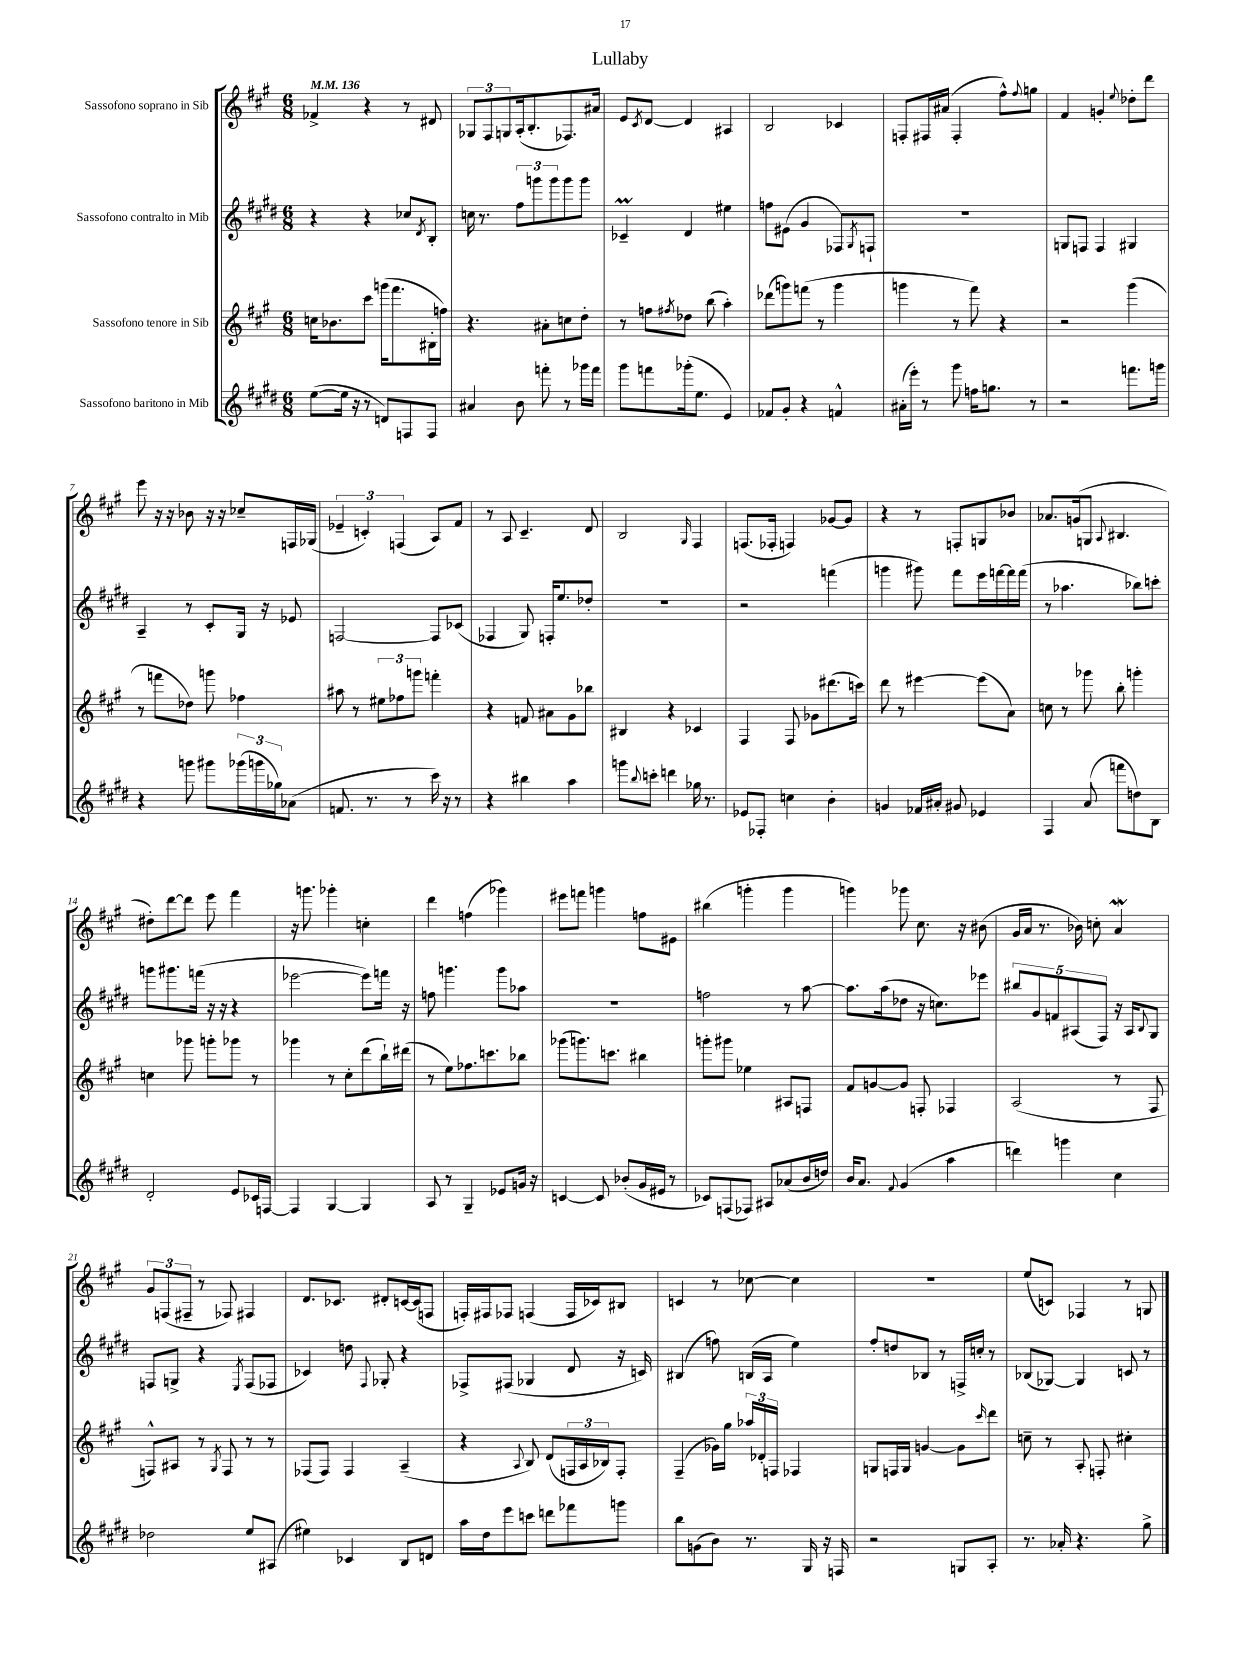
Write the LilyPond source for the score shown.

\header { title = "Lullaby" }
<<
\new StaffGroup <<
\new Staff = "s0" \with { instrumentName = "Sassofono soprano in Sib" } {
    \clef treble \key a \major \numericTimeSignature \time 6/8 \tempo 4 = 136
    fes'4-> r4 r8 dis'8 |
    \tuplet 3/2 { ges8 fis8 g8 } a16-.( b8.-. fes8.) ais'16 |
    e'8 \acciaccatura { cis'8 } d'8~ d'4 ais4 |
    b2 ces'4 |
    f8-. fis16 ais'16( fis4-. fis''8-^) \appoggiatura { fis''8 } g''8 |
    fis'4 g'4-. \appoggiatura { e''8 } des''8-. d'''8 |
    e'''8 r16 r16 bes'8 r16 r16 ces''8-- f16 ges16( |
    \tuplet 3/2 { ees'4-- c'4-.) f4( } a8) fis'8 |
    r8 a8 cis'4.-- d'8 |
    b2 \grace { gis16 } fis4 |
    f8.( fes16-. f4) ges'8~ ges'8 |
    r4 r8 f8-. g8 bes'8 |
    aes'8. g'16( g8 \appoggiatura { a8 } bis4. |
    dis''8-.) d'''8~ d'''8 e'''8 fis'''4 |
    r16 g'''8. ges'''4-. c''4-. |
    d'''4 f''4( ges'''4) |
    eis'''8 f'''8 g'''4 f''8 eis'8 |
    bis''4( g'''4-. g'''4 |
    g'''4) ges'''8 cis''8. r16 bis'8( |
    gis'16 a'16 r8. bes'16) c''8-. a'4\mordent |
    \tuplet 3/2 { gis'8 f8( fis8-- } r8 fes8) fis4 |
    d'8. ces'8. dis'8-. c'16~ c'16( f8 |
    f16-.) fis16 fes8 f4( f16 ces'16) bis8 |
    c'4 r8 ces''8~ ces''4 |
    R2. |
    e''8( c'8) fes4 r8 g8 \bar "|." |
}
\new Staff = "s1" \with { instrumentName = "Sassofono contralto in Mib" } {
    \clef treble \key e \major \numericTimeSignature \time 6/8
    r4 r4 ces''8 \acciaccatura { dis'8 } b8-. |
    c''16 r8. \tuplet 3/2 { fis''8 g'''8 g'''8 } g'''8 g'''8 |
    ces'4--\prall dis'4 eis''4 |
    f''8 eis'8( gis'4 fes8) \acciaccatura { gis8 } f8-! |
    R2. |
    g8 f8 f4 gis4 |
    a4-- r8 cis'8-. gis16 r16 ees'8 |
    f2~ f8 ces'8( |
    fes4 gis8) f16-. e''8. des''8-. |
    R2. |
    r2 f'''4( |
    g'''4 gis'''8) fis'''8 e'''16 f'''16~ f'''16 f'''16( |
    r8 aes''4. bes''8) c'''8-. |
    g'''8 gis'''8. f'''16( r16 r16 r4 |
    ees'''2~ ees'''8) f'''16 r16 |
    f''8 g'''4. g'''8 aes''8 |
    R2. |
    f''2 r8 a''8~ |
    a''8. a''16( des''8 r16 c''8.) ees'''8 |
    \tuplet 5/4 { bis''8 gis'8 f'8 ais8( fis8) } r16 ais16 \appoggiatura { b8 } gis8 |
    f8 g8-> r4 \acciaccatura { e8 } f8( fes8 |
    ces'4) d''8 \appoggiatura { fis8 } ges8-. r4 |
    fes8-> fis8( ges4 dis'8 r16 c'16) |
    bis4( f''8) b16( a16 e''4) |
    fis''8-. d''8 bes8 r8 f16-> c''16-. r8 |
    bes8( ges8~) ges4 c'8 r8 \bar "|." |
}
\new Staff = "s2" \with { instrumentName = "Sassofono tenore in Sib" } {
    \clef treble \key a \major \numericTimeSignature \time 6/8
    c''16 bes'8. cis'''8 g'''16( fis'''8. bis16-. f''16) |
    r4. ais'8-. c''8 d''8-. |
    r8 f''8 \acciaccatura { fis''8 } des''8 b''8( a''4-.) |
    des'''8( g'''8) f'''8( r8 g'''4 |
    g'''4 r8 fis'''8) r4 |
    r2 gis'''4( |
    r8 f'''8 des''8) g'''8 fes''4 |
    ais''8 r8 \tuplet 3/2 { eis''8 fes''8 g'''8 } f'''4-. |
    r4 f'8 ais'8 gis'8 bes''8 |
    bis4 r4 ces'4 |
    fis4 fis8 ges'8 dis'''8.( c'''16) |
    d'''8 r8 eis'''4~ eis'''8( a'8) |
    c''8 r8 ges'''8 b''8-. g'''4-. |
    c''4 ges'''8 g'''8-. ges'''8 r8 |
    ges'''4 r8 cis''8-. d'''8( b''16-!) dis'''16( |
    r8 e''8) fes''8. c'''8. bes''8 |
    ges'''8( g'''8.) c'''8. bis''4 |
    g'''8-. gis'''8 ees''4 ais8 f8 |
    fis'8 g'8~ g'8 f8-. fes4 |
    a2( r8 fis8 |
    f8-^) ais8 r8 \acciaccatura { gis8 } f8 r8 r8 |
    fes8( fes8) fes4 a4--( |
    r4 \appoggiatura { a8 } b8) d'8( \tuplet 3/2 { f16 a16 bes16) } f8-. |
    fis4--( ges'16) gis''16 \tuplet 3/2 { aes''16 des'16-. f16 } fes4 |
    g8 f16 g16 g'4~ g'8 \grace { cis'''16 } d'''8 |
    c''8-- r8 a8-. f8-. cis''4-. \bar "|." |
}
\new Staff = "s3" \with { instrumentName = "Sassofono baritono in Mib" } {
    \clef treble \key e \major \numericTimeSignature \time 6/8
    e''8~( e''16 r16 r8 d'8) f8 f8 |
    ais'4 b'8 f'''8-. r8 ges'''16 f'''16 |
    gis'''8 f'''8 ges'''16-.( e''8. e'4) |
    fes'8 gis'8-. r4 f'4-^ |
    ais'16-.( e'''16-.) r8 gis'''8 f''16 g''8. r8 |
    r2 f'''8. g'''16 |
    r4 g'''8 gis'''8 \tuplet 3/2 { ges'''16( g'''16 ges''16) } aes'8( |
    f'8. r8. r8 cis'''16) r16 r8 |
    r4 bis''4 a''4 |
    g'''8 \appoggiatura { b''8 } c'''8-. d'''4 ges''16 r8. |
    ees'8 fes8-. c''4 b'4-. |
    g'4 fes'16 ais'16-. gis'8 ees'4 |
    fis4 a'8( f'''8 d''8) b8 |
    dis'2-. e'8 ces'16 f16~ |
    f4 gis4~ gis4 |
    a8 r8 gis4-- ees'8 g'16 r16 |
    c'4~ c'8 bes'8-.( gis'16 eis'16 r8 |
    ces'8) f8( fes8) ais8 aes'8( b'16 d''16) |
    b'16 a'8. \appoggiatura { fis'8 } gis'4( a''4 |
    d'''4) g'''4 cis''4 |
    des''2 e''8 ais8( |
    eis''4) ces'4 b8 d'8 |
    a''16 dis''16 e'''8 c'''8 d'''8 fes'''8 g'''8 |
    b''8 g'8( b'8) r8. gis16 r16 f16 |
    r2 g8 a8-. |
    r8. aes'16-. r4. gis''8-> \bar "|." |
}
>>
>>
